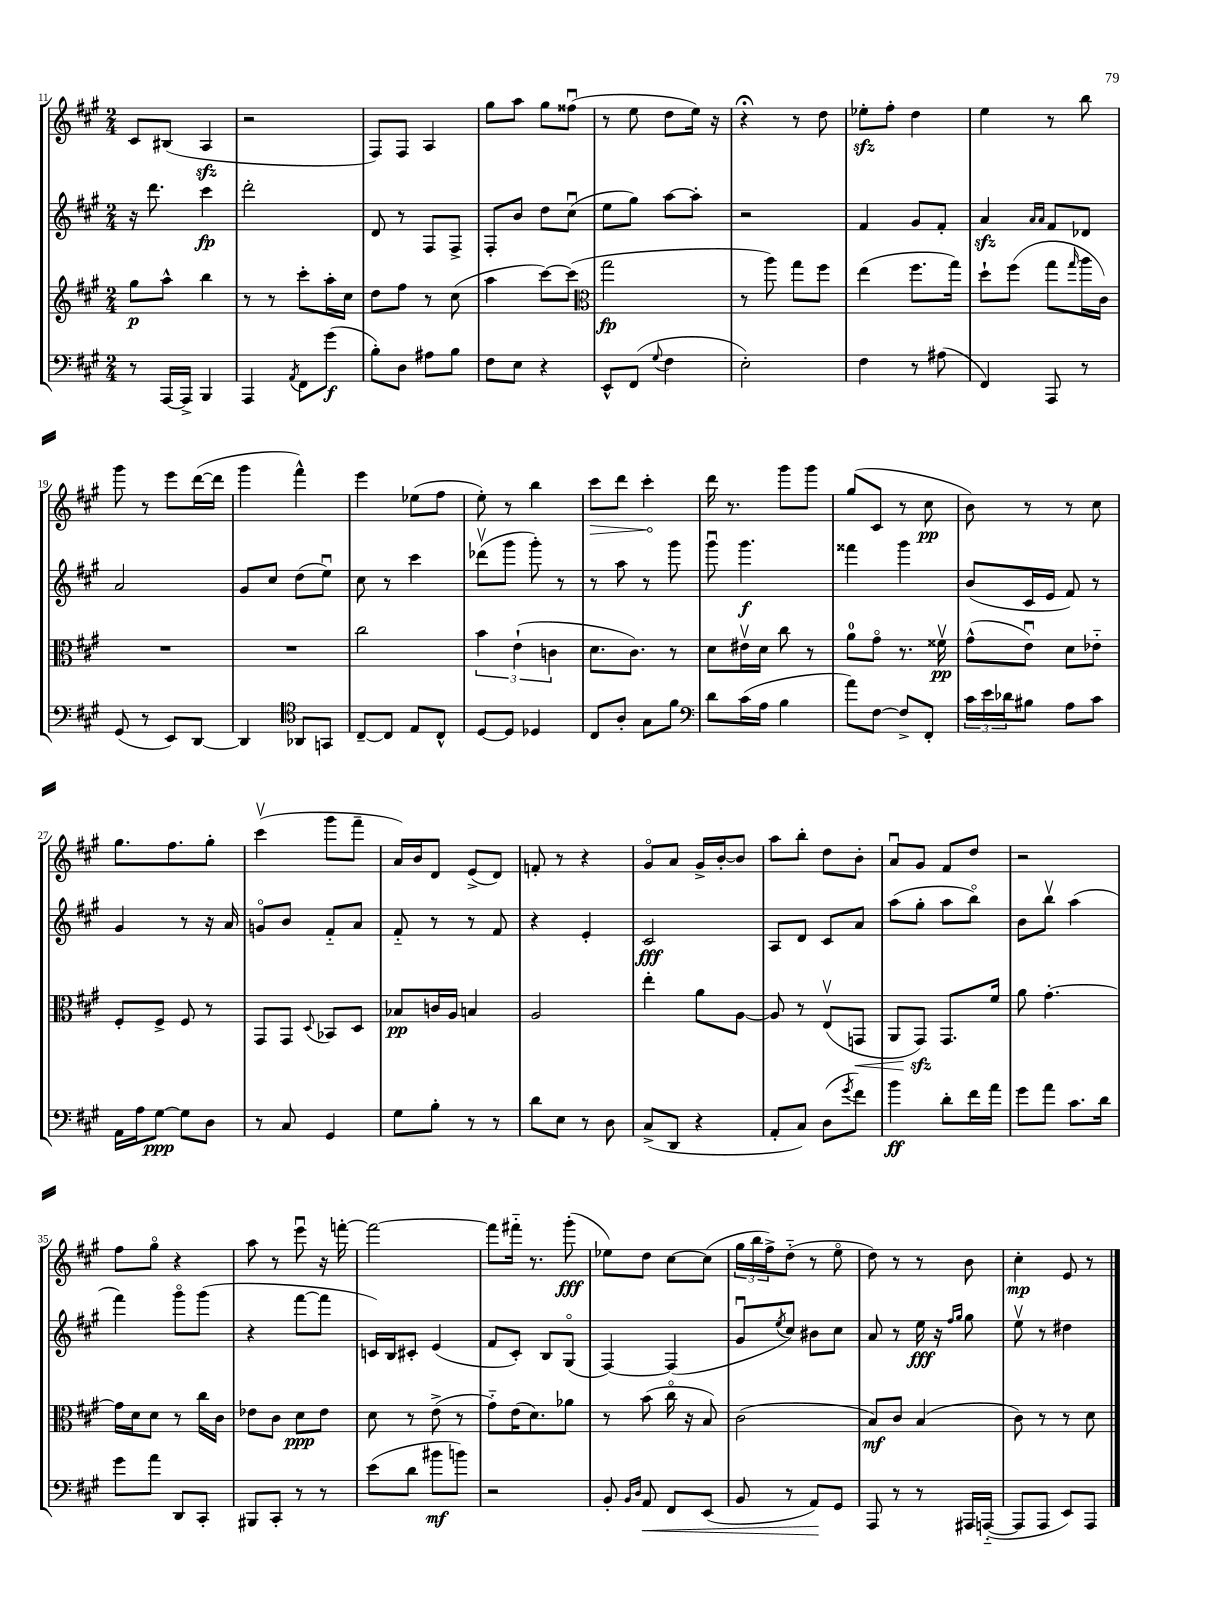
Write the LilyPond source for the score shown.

<<
\new StaffGroup <<
\new Staff = "s0" {
    \clef treble \key a \major \numericTimeSignature \time 2/4
    cis'8 bis8( a4\sfz |
    r2 |
    fis8) fis8 a4 |
    gis''8 a''8 gis''8 fisis''8\downbow( |
    r8 e''8 d''8 e''16) r16 |
    r4\fermata r8 d''8 |
    ees''8-.\sfz fis''8-. d''4 |
    e''4 r8 b''8 |
    gis'''8 r8 e'''8 d'''16~( d'''16 |
    gis'''4 fis'''4-^) |
    e'''4 ees''8( fis''8 |
    e''8-.) r8 b''4 |
    \once \override Hairpin.circled-tip = ##t cis'''8\> d'''8 cis'''4-.\! |
    d'''16 r8. gis'''8 gis'''8 |
    gis''8( cis'8 r8 cis''8\pp |
    b'8) r8 r8 cis''8 |
    gis''8. fis''8. gis''8-. |
    cis'''4\upbow( gis'''8 fis'''8-- |
    a'16) b'16 d'8 e'8->( d'8) |
    f'8-. r8 r4 |
    gis'8\flageolet a'8 gis'16-> b'16~-. b'8 |
    a''8 b''8-. d''8 b'8-. |
    a'8\downbow gis'8 fis'8 d''8 |
    r2 |
    fis''8 gis''8\flageolet r4 |
    a''8 r8 e'''8\downbow r16 f'''16~-. |
    f'''2~ |
    f'''8 fis'''16-_ r8. gis'''8-.\fff( |
    ees''8) d''8 cis''8~ cis''8( |
    \tuplet 3/2 { gis''16 b''16 fis''16->) } d''8-_( r8 e''8\flageolet |
    d''8) r8 r8 b'8 |
    cis''4-.\mp e'8 r8 \bar "|." |
}
\new Staff = "s1" {
    \clef treble \key a \major \numericTimeSignature \time 2/4
    r16 d'''8. cis'''4\fp |
    d'''2-. |
    d'8 r8 fis8 fis8-> |
    fis8-. b'8 d''8 cis''8\downbow( |
    e''8 gis''8) a''8~ a''8-. |
    r2 |
    fis'4 gis'8 fis'8-. |
    a'4\sfz \grace { a'16 a'16 } fis'8 des'8 |
    a'2 |
    gis'8 cis''8 d''8( e''8\downbow) |
    cis''8 r8 cis'''4 |
    des'''8\upbow( gis'''8 gis'''8-.) r8 |
    r8 a''8 r8 gis'''8 |
    gis'''8\downbow gis'''4.\f |
    fisis'''4 gis'''4 |
    b'8( cis'16 e'16 fis'8) r8 |
    gis'4 r8 r16 a'16 |
    g'8\flageolet b'8 fis'8-_ a'8 |
    fis'8-_ r8 r8 fis'8 |
    r4 e'4-. |
    cis'2\fff |
    a8 d'8 cis'8 a'8 |
    a''8( gis''8-. a''8 b''8\flageolet) |
    b'8 b''8\upbow a''4( |
    fis'''4) gis'''8\flageolet gis'''8( |
    r4 fis'''8~ fis'''8 |
    c'16) b16 cis'8-. e'4( |
    fis'8 cis'8-.) b8 gis8\flageolet( |
    fis4~) fis4( |
    gis'8\downbow \acciaccatura { e''8 } cis''8) bis'8 cis''8 |
    a'8 r8 e''16\fff r16 \grace { fis''16 gis''16 } gis''8 |
    e''8\upbow r8 dis''4 \bar "|." |
}
\new Staff = "s2" {
    \clef treble \key a \major \numericTimeSignature \time 2/4
    gis''8\p a''8-^ b''4 |
    r8 r8 cis'''8-. a''16-. cis''16 |
    d''8 fis''8 r8 cis''8( |
    a''4 cis'''8~) cis'''8( |
    \clef alto gis''2\fp |
    r8 a''8) gis''8 fis''8 |
    e''4( fis''8. gis''16) |
    d''8-! fis''8( gis''8 \grace { gis''16 } a''16 cis'16) |
    R2 |
    R2 |
    cis''2 |
    \tuplet 3/2 { b'4 e'4-!( c'4 } |
    d'8. cis'8.) r8 |
    d'8 eis'16\upbow d'16 cis''8 r8 |
    a'8-0 gis'8\flageolet r8. fisis'16\upbow\pp |
    gis'8-^( e'8\downbow) d'8 ees'8-_ |
    fis8-. fis8-> fis8 r8 |
    gis,8 gis,8 \appoggiatura { d8 } bes,8 d8 |
    bes8\pp c'16 a16 b4 |
    a2 |
    e''4-. a'8 a8~ |
    a8 r8 e8\upbow( g,8\< |
    a,8 gis,8\sfz\!) gis,8. fis'16 |
    a'8 gis'4.~-. |
    gis'16 d'16 d'8 r8 cis''16 cis'16 |
    ees'8 cis'8 d'8\ppp ees'8 |
    d'8 r8 e'8->( r8 |
    gis'8-_) e'16( d'8.) aes'8 |
    r8 b'8( cis''16\flageolet r16 b8) |
    cis'2( |
    b8\mf) cis'8 b4( |
    cis'8) r8 r8 d'8 \bar "|." |
}
\new Staff = "s3" {
    \clef bass \key a \major \numericTimeSignature \time 2/4
    r8 a,,16~ a,,16-> b,,4 |
    a,,4 \acciaccatura { a,8 } fis,8 gis'8\f( |
    b8-.) d8 ais8 b8 |
    fis8 e8 r4 |
    e,8-^ fis,8( \appoggiatura { gis8 } fis4 |
    e2-.) |
    fis4 r8 ais8( |
    fis,4) a,,8 r8 |
    gis,8( r8 e,8) d,8~ |
    d,4 \clef tenor aes,8 g,8 |
    cis8~-- cis8 e8 cis8-^ |
    d8~ d8 des4 |
    cis8 a8-. gis8 fis'8 |
    \clef bass d'8 cis'16( a16 b4 |
    a'8) fis8~ fis8-> fis,8-. |
    \tuplet 3/2 { cis'16 e'16 des'16 } bis8 a8 cis'8 |
    a,16 a16 gis8~\ppp gis8 d8 |
    r8 cis8 gis,4 |
    gis8 b8-. r8 r8 |
    d'8 e8 r8 d8 |
    cis8->( d,8 r4 |
    a,8-. cis8) d8( \acciaccatura { gis'8 } fis'8) |
    b'4\ff d'8-. fis'16 a'16 |
    gis'8 a'8 cis'8. d'16 |
    gis'8 a'8 d,8 cis,8-. |
    bis,,8 cis,8-. r8 r8 |
    e'8( d'8 bis'8\mf b'8) |
    r2 |
    b,8-. \grace { b,16 d16 } a,8\< fis,8 e,8( |
    b,8 r8 a,8\!) gis,8 |
    a,,8 r8 r8 ais,,16 a,,16~-_( |
    a,,8 a,,8 e,8) a,,8 \bar "|." |
}
>>
>>
\layout { \context { \Score currentBarNumber = #11 } }
